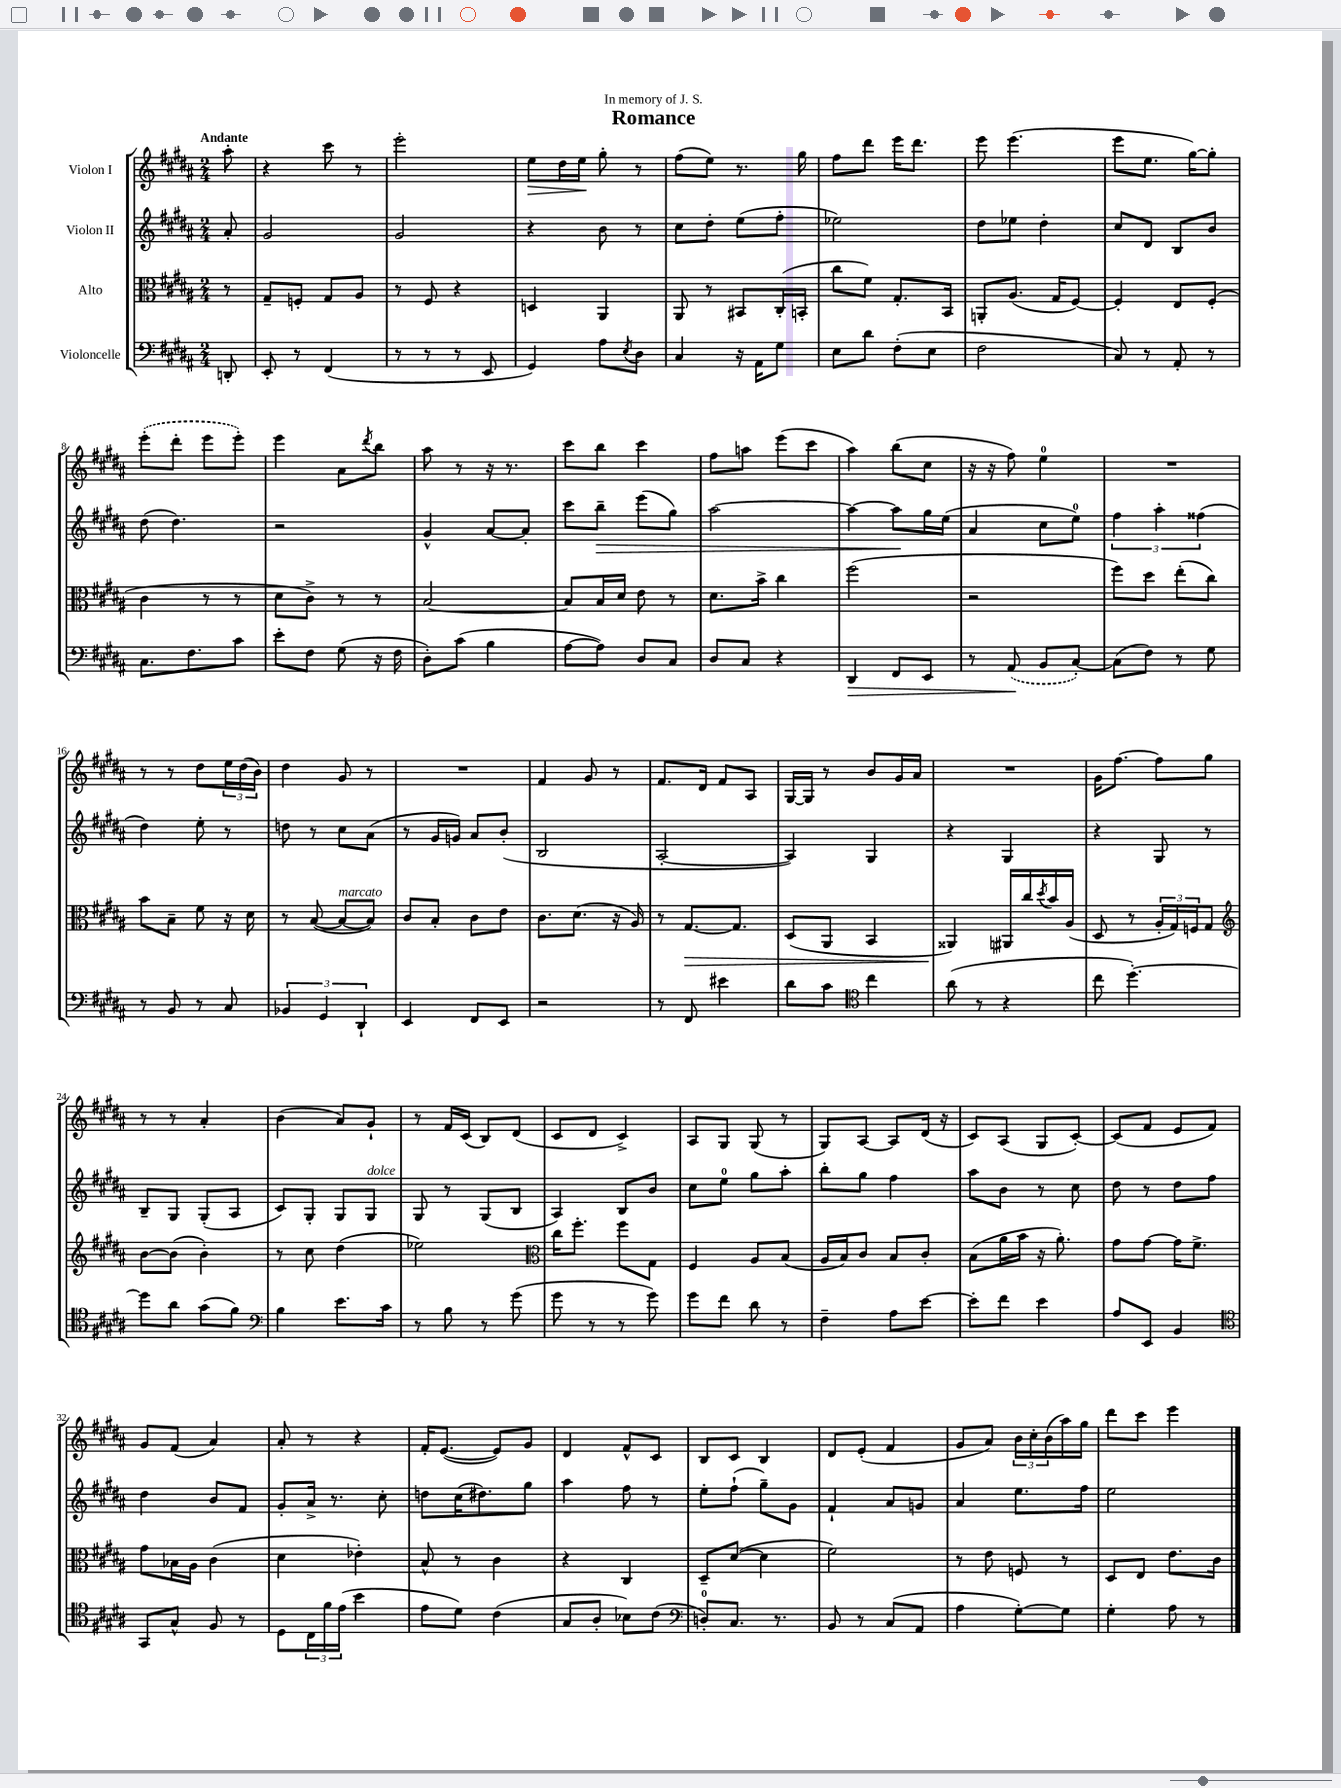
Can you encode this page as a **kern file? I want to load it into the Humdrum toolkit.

**kern	**kern	**kern	**kern
*staff4	*staff3	*staff2	*staff1
*clefF4	*clefC3	*clefG2	*clefG2
*k[f#c#g#d#a#]	*k[f#c#g#d#a#]	*k[f#c#g#d#a#]	*k[f#c#g#d#a#]
*M2/4	*M2/4	*M2/4	*M2/4
8DD'	8r	8a#'	8aa#'
=	=	=	=
8EE'	8G#~	2g#	4r
8r	8F'	.	.
(4FF#	8G#	.	8ccc#
.	8A#	.	8r
=	=	=	=
8r	8r	2g#	2eee'
8r	8F#	.	.
8r	4r	.	.
8EE	.	.	.
=	=	=	=
4GG#)	4D	4r	8ee
.	.	.	16dd#
.	.	.	16ee
8A#	4AA#	8b	8gg#'
8qE	.	.	.
8D#	.	8r	8r
=	=	=	=
4C#	8AA#	8cc#	(8ff#
.	8r	8dd#'	8ee)
16r	8BB#	(8ee	8.r
16AA#	.	.	.
8G#	(16C#'	8ff#'	.
.	16BB'	.	16gg#
=	=	=	=
8E	8cc#	2ee-)	8ff#
8d#	8f#)	.	8ddd#
(8F#'	8.G#'	.	16eee
.	.	.	8.ddd#
8E	.	.	.
.	16BB	.	.
=	=	=	=
2F#	8AA'	8dd#	8eee
.	(8.A#	8ee-	(4.eee
.	.	4dd#'	.
.	16G#	.	.
.	[8F#)	.	.
=	=	=	=
8C#)	4F#']	8cc#	8eee
8r	.	8d#	8.ee
8AA#'	8E	8B	.
.	.	.	[16gg#)
8r	(8F#'	8b	8gg#']
=	=	=	=
8.C#	4c#	(8dd#	(8eee'
.	.	4.dd#)	8ddd#'
8.F#	.	.	.
.	8r	.	8eee
8c#	8r	.	8eee')
=	=	=	=
8e'	8d#	2r	4eee
8F#	8c#^)	.	.
(8G#	8r	.	8a#
.	.	.	8qddd#
16r	8r	.	8bb
16F#	.	.	.
=	=	=	=
8D#')	[2B	4g#^^	8aa#
(8c#	.	.	8r
4B	.	[8a#	16r
.	.	.	8.r
.	.	8a#']	.
=	=	=	=
[8A#	8B]	8ccc#	8ccc#
8A#])	16B	8bb~	8bb
.	16d#	.	.
8D#	8e	(8eee	4ccc#
8C#	8r	8gg#)	.
=	=	=	=
8D#	8.d#	[2aa#	8ff#
8C#	.	.	8aa
.	16b^	.	.
4r	4cc#	.	(8eee
.	.	.	8ccc#
=	=	=	=
4DD#	(2ff#	4aa#_	4aa#)
8FF#	.	8aa#]	(8bb
8EE	.	16gg#	8cc#
.	.	(16ee	.
=	=	=	=
8r	2r	4a#	16r
.	.	.	16r
(8AA#	.	.	8ff#)
8BB	.	8cc#	4ee
[8C#')	.	8ee)	.
=	=	=	=
(8C#]	8ff#)	6ff#	2r
8F#)	8dd#	.	.
.	.	6aa#'	.
8r	(8ee'	.	.
.	.	(6ff##	.
8G#	8cc#)	.	.
=	=	=	=
8r	8b	4dd#)	8r
8BB	8B~	.	8r
8r	8f#	8ee'	8dd#
8C#	16r	8r	24ee
.	.	.	(24dd#
.	16d#	.	.
.	.	.	24b)
=	=	=	=
6BB-	8r	8dd	4dd#
.	([8B	8r	.
6GG#	.	.	.
.	8B_	8cc#	8g#
6DD#`	.	.	.
.	8B])	(8a#	8r
=	=	=	=
4EE	8c#	8r	2r
.	8B'	16g#	.
.	.	16g)	.
8FF#	8c#	8a#	.
8EE	8e	(8b'	.
=	=	=	=
2r	8.c#	2B	4f#
.	(8.d#	.	.
.	.	.	8g#
.	16r	.	8r
.	16A#)	.	.
=	=	=	=
8r	8r	[2A#'	8.f#
8FF#	[8.G#	.	.
.	.	.	16d#
4e#	.	.	8f#
.	8.G#]	.	.
.	.	.	8A#
=	=	=	=
8d#	(8D#	4A#])	[16G#
.	.	.	16G#]
8c#	8AA#	.	8r
*clefC4	*	*	*
4cc#	4BB	4G#	8b
.	.	.	16g#
.	.	.	16a#
=	=	=	=
(8a#	4AA##)	4r	2r
8r	.	.	.
4r	16AA#	4G#	.
.	16cc#	.	.
.	8qdd#	.	.
.	16b	.	.
.	(16A#	.	.
=	=	=	=
8cc#	8D#	4r	16g#
.	.	.	[8.ff#
[4.dd#')	8r	.	.
.	24A#'	8G#	8ff#]
.	24G#)	.	.
.	24F	.	.
.	8G#	8r	8gg#
=	=	=	=
*	*clefG2	*	*
8dd#]	[8b	8B~	8r
8a#	(8b]	8G#	8r
(8g#	4b')	(8G#'	4a#'
8f#)	.	8A#	.
=	=	=	=
*clefF4	*	*	*
4B	8r	8c#)	(4b
.	8cc#	8G#'	.
8.e	(4dd#	8G#	8a#)
.	.	8G#	8g#`
16c#	.	.	.
=	=	=	=
8r	2ee-)	8G#	8r
8B	.	8r	16f#
.	.	.	(16c#
8r	.	(8G#	8B)
(8g#	.	8B	(8d#
=	=	=	=
*	*clefC3	*	*
8g#	16cc#	4A#)	8c#
.	8.ff#'	.	.
8r	.	.	8d#
8r	8ff#	8B	4c#^)
8g#)	8G#	8b	.
=	=	=	=
8g#	4F#	8cc#	8A#
8f#	.	8ee	8G#
8d#	8A#	8gg#	(8G#
8r	(8B	8aa#'	8r
=	=	=	=
4F#~	16A#	8bb'	8G#)
.	16B)	.	.
.	8c#	8gg#	[8A#
8A#	8B	4ff#	8A#]
[8e	8c#'	.	(16d#
.	.	.	16r
=	=	=	=
8e']	(8B	8aa#	8c#)
8f#	16a#	8b	(8A#
.	16b	.	.
4e	16r	8r	8G#
.	8.a#')	.	.
.	.	8cc#	[8c#')
=	=	=	=
8A#	8g#	8dd#	(8c#]
8EE	[8g#	8r	8f#
4BB	16g#]	8dd#	8e
.	8.f#^	.	.
.	.	8ff#	8f#)
=	=	=	=
*clefC4	*	*	*
8GG#	8g#	4dd#	8g#
8G#^^	16B-	.	(8f#
.	16A#	.	.
8F#	(4c#	8b	4a#)
8r	.	8f#	.
=	=	=	=
8D#	4d#	8g#'	8a#'
24C#	.	16a#^	8r
24f#	.	.	.
.	.	8.r	.
(24e	.	.	.
4b	4e-')	.	4r
.	.	8cc#'	.
=	=	=	=
8e	8B^^	8dd	16f#'
.	.	.	([8.e
8d#)	8r	(16cc#	.
.	.	8.dd#)	.
(4c#	4c#	.	8e])
.	.	8gg#	8g#
=	=	=	=
8G#	4r	4aa#	4d#
8A#'	.	.	.
8B-)	4C#	8ff#	8f#^^
(8c#	.	8r	8c#
=	=	=	=
*clefF4	*	*	*
8D')	8D#~	8ee'	8B
8.C#	([8d#	(8ff#`	8c#
.	4d#]	8gg#~)	4B
8.r	.	.	.
.	.	8g#	.
=	=	=	=
8BB	2f#)	4f#`	8d#
8r	.	.	(8e'
(8C#	.	8a#	4f#
8AA#	.	8g	.
=	=	=	=
4A#	8r	4a#	8g#
.	8e	.	8a#)
[8G#')	8F	8.ee	24b
.	.	.	24cc#'
.	.	.	(24b
8G#]	8r	.	16aa#)
.	.	16ff#	16gg#
=	=	=	=
4G#'	8D#	2ee	8ddd#
.	8E	.	8ccc#
8A#	8.e	.	4eee
8r	.	.	.
.	16c#	.	.
==	==	==	==
*-	*-	*-	*-
